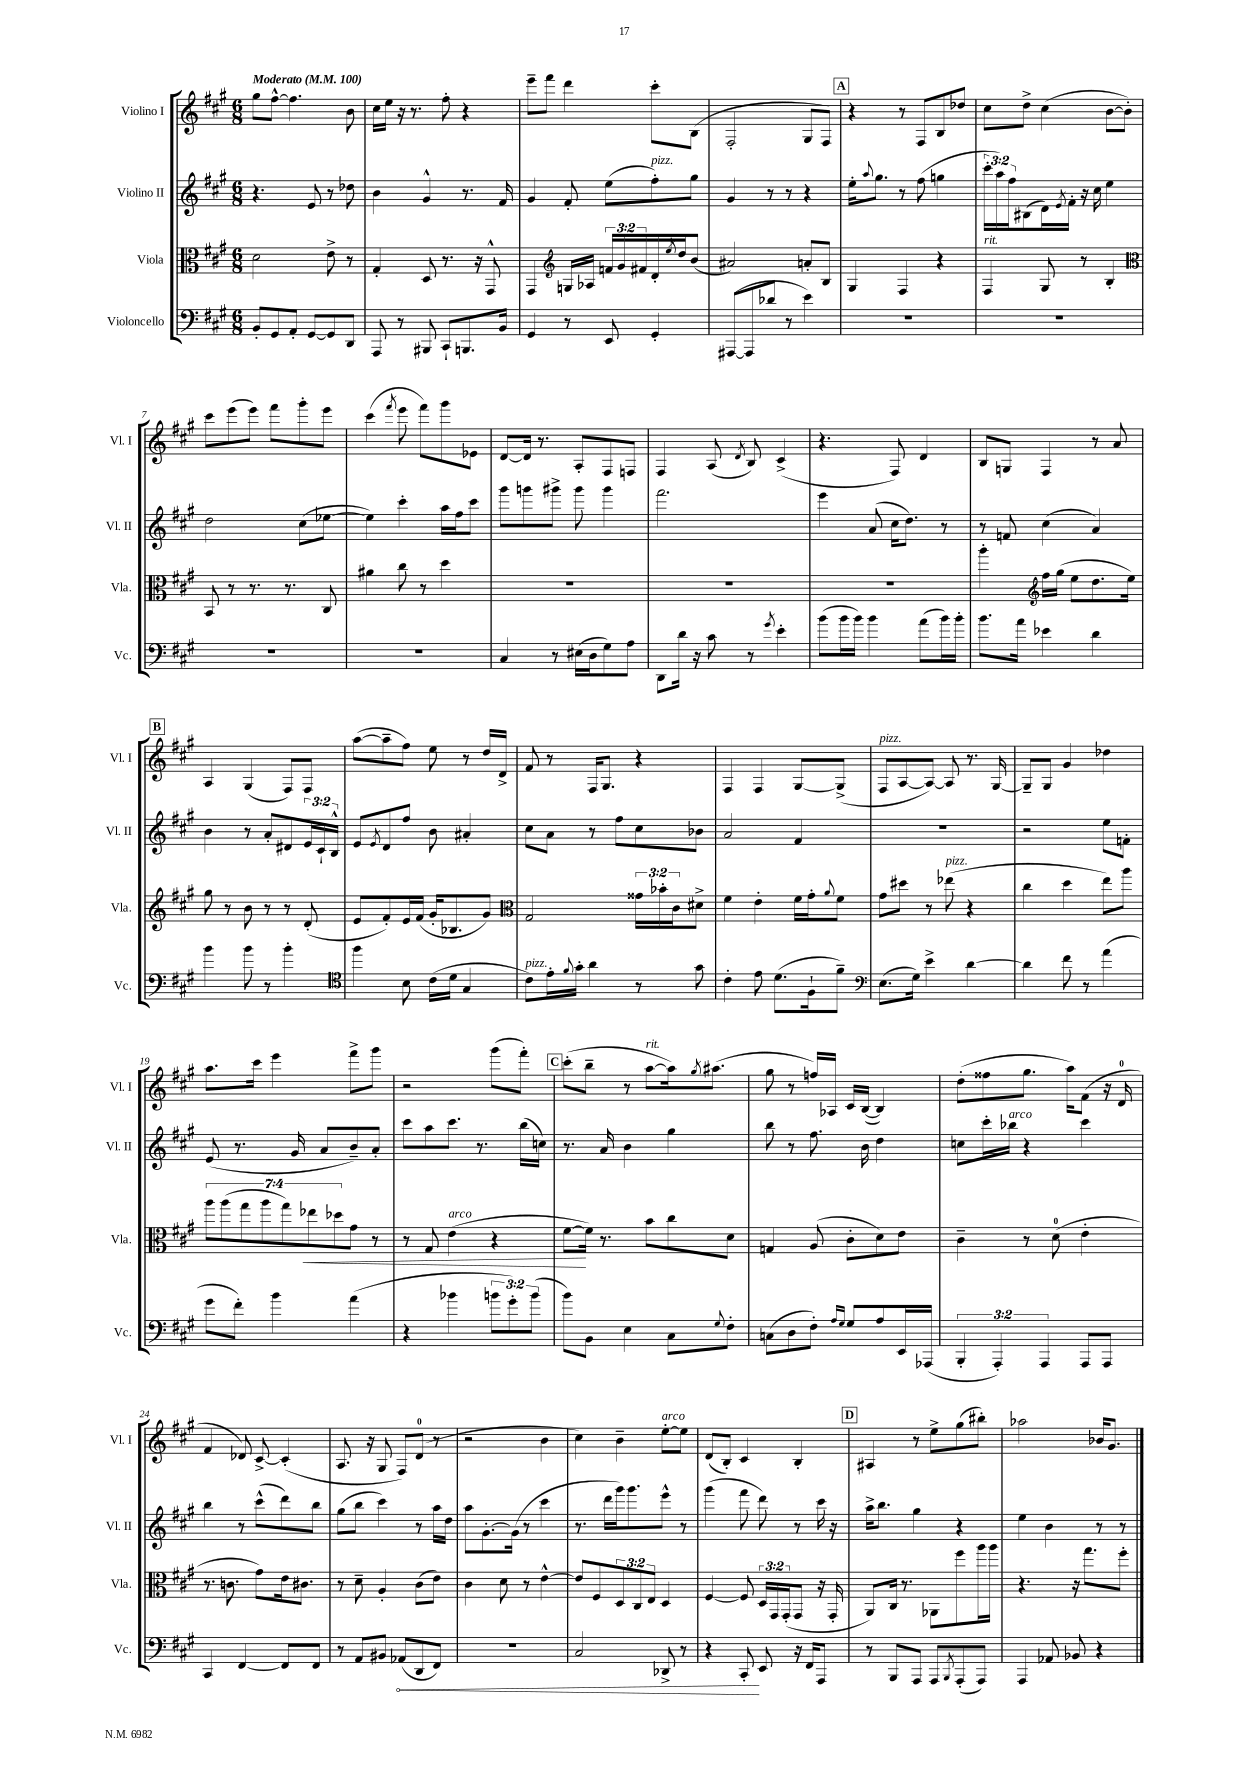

**kern	**dynam	**kern	**dynam	**kern	**kern
*part4	*part4	*part3	*part3	*part2	*part1
*staff4	*staff4	*staff3	*staff3	*staff2	*staff1
*I"Violoncello	*	*I"Viola	*	*I"Violino II	*I"Violino I
*I'Vc.	*	*I'Vla.	*	*I'Vl. II	*I'Vl. I
*clefF4	*	*clefC3	*	*clefG2	*clefG2
*k[f#c#g#]	*	*k[f#c#g#]	*	*k[f#c#g#]	*k[f#c#g#]
*M6/8	*	*M6/8	*	*M6/8	*M6/8
*MM100	*	*MM100	*	*MM100	*MM100
=1	=1	=1	=1	=1	=1
!	!	!	!	!	!LO:TX:a:B:t=Moderato
8BB'/L	.	2d\	.	4.r	8gg#\L
8GG#/	.	.	.	.	[8ff#^^\J
8AA'/J	.	.	.	.	4.ff#\]
[8GG#/L	.	.	.	8e/	.
8GG#/]	.	8e^\	.	8r	.
8DD/J	.	8r	.	8dd-X\	8b\
=2	=2	=2	=2	=2	=2
8AAA/	.	4G#'/	.	4b\	16cc#\LL
.	.	.	.	.	16ee\JJ
8r	.	.	.	.	16r
.	.	.	.	.	8.r
8BBB#X/	.	8D/	.	4g#^^/	.
8CC#`/L	.	8.r	.	.	8ff#'\
8.BBBn/	.	.	.	8.r	4r
.	.	16r	.	.	.
.	.	8GG#^^/	.	.	.
16BB/Jk	.	.	.	16f#/	.
=3	=3	=3	=3	=3	=3
4GG#/	.	4GG#/	.	4g#/	8eee~\L
.	.	.	.	.	8fff#\J
*	*	*clefG2	*	*	*
8r	.	16Gn/LL	.	8f#'/	4ddd\
.	.	16A-X/JJ	.	.	.
8EE/	.	24fn/LL	.	(8ee\L	.
.	.	24g#/	.	.	.
.	.	24f#X/	.	.	.
!	!	!	!	!LO:TX:a:i:t=pizz.	!
4GG#'/	.	16d'/	.	8ff#'\)	8ccc#'\L
.	.	8qee/	.	.	.
.	.	16dd/J	.	.	.
.	.	(8b/J	.	8gg#\J	(8B\J
=4	=4	=4	=4	=4	=4
([8AAA#X/L	.	2a#X/)	.	4g#/	2F#'/
8AAA#/]	.	.	.	.	.
8d-X/J	.	.	.	8r	.
8r	.	.	.	8r	.
4e\)	.	8an'/L	.	4r	8G#/L
.	.	8B/J	.	.	8F#/J)
!!LO:REH:place=s1:t=A
=5	=5	=5	=5	=5	=5
2.r	.	4G#/	.	16ee'\KL	4r
.	.	.	.	8qqaa/	.
.	.	.	.	8.gg#\J	.
.	.	4F#/	.	8r	8r
.	.	.	.	(8ff#\	8F#/L
.	.	4r	.	4ggn\	8B/
.	.	.	.	.	8dd-X/J
=6	=6	=6	=6	=6	=6
!	!	!LO:TX:a:i:t=rit.	!	!	!
2.r	.	4F#/	.	24ccc#'\LL	8cc#\L
.	.	.	.	24aa\)	.
.	.	.	.	24ff#\J	.
.	.	.	.	(8B#X\	8dd^\J
.	.	8G#/	.	16d\L)	(4cc#\
.	.	.	.	8qe/	.
.	.	.	.	16f#'\JJ	.
.	.	8r	.	16r	.
.	.	.	.	16cc#\	.
.	.	4B'/	.	4ee\	[8b\L
.	.	.	.	.	8b'\J])
!!LO:LB:g=z
=7	=7	=7	=7	=7	=7
*	*	*clefC3	*	*	*
2.r	.	8BB/	.	2dd\	8ccc#\L
.	.	8r	.	.	(8eee\
.	.	8.r	.	.	8eee\J)
.	.	.	.	.	8fff#\L
.	.	8.r	.	.	.
.	.	.	.	(8cc#\L	8ggg#'\
.	.	8C#/	.	[8ee-X\J	8eee\J
=8	=8	=8	=8	=8	=8
2.r	.	4a#X\	.	4ee-\])	(4ccc#\
.	.	.	.	.	8qfff#/
.	.	8cc#\	.	4ccc#'\	8eee\
.	.	8r	.	.	8fff#\L)
.	.	4dd\	.	16aa\LL	8ggg#\
.	.	.	.	16ff#\J	.
.	.	.	.	8ccc#\J	8e-X\J
=9	=9	=9	=9	=9	=9
4C#/	.	2.r	.	8ggg#\L	[8d/L
.	.	.	.	8gggn\	16d/Jk]
.	.	.	.	.	8.r
8r	.	.	.	8ggg#X^\J	.
(16E#X\LL	.	.	.	8ggg#\	8A'/L
16D\J	.	.	.	.	.
8G#\)	.	.	.	4ggg#\	8F#/
8A\J	.	.	.	.	8Fn/J
=10	=10	=10	=10	=10	=10
8DD\L	.	2.r	.	2.fff#\	4F#/
16d\Jk	.	.	.	.	.
16r	.	.	.	.	.
8c#\	.	.	.	.	(8A/
.	.	.	.	.	8qd/
8r	.	.	.	.	8B/)
8qg#/	.	.	.	.	.
4e'\	.	.	.	.	(4c#^/
=11	=11	=11	=11	=11	=11
(8b\L	.	2.r	.	4eee\	4.r
16b\L	.	.	.	.	.
16b\JJ)	.	.	.	.	.
4b\	.	.	.	(8a/	.
.	.	.	.	16cc#\KL	8F#/)
.	.	.	.	8.dd\J)	.
(8a\L	.	.	.	.	4d/
16b\L)	.	.	.	8r	.
16b'\JJ	.	.	.	.	.
=12	=12	=12	=12	=12	=12
8.b\L	.	4aa'\	.	8r	8B/L
.	.	.	.	8fn/	8Gn/J
16a\Jk	.	.	.	.	.
*	*	*clefG2	*	*	*
4e-X\	.	16ff#\LL	.	(4cc#\	4F#/
.	.	(16gg#\JJ	.	.	.
.	.	8ee\L	.	.	.
4d\	.	8.dd\	.	4a/)	8r
.	.	.	.	.	8a/
.	.	16ee\Jk)	.	.	.
!!LO:LB:g=z
!!LO:REH:place=s1:t=B
=13	=13	=13	=13	=13	=13
4b\	.	8gg#\	.	4b\	4A/
.	.	8r	.	.	.
8b\	.	8b\	.	8r	(4G#/
8r	.	8r	.	8a'/L	.
4b'\	.	8r	.	8d#X/	8F#/L)
.	.	(8d'/	.	24e/L	8F#/J
.	.	.	.	24c#`/	.
.	.	.	.	24B^^/JJ	.
=14	=14	=14	=14	=14	=14
*clefC4	*	*	*	*	*
4ff#\	.	8e/L	.	8e/L	([8aa\L
.	.	.	.	8qe/	.
.	.	8f#'/)	.	8d/	8aa~\]
8B\	.	16e/L	.	8ff#/J	8ff#\J)
.	.	(16f#/JJ	.	.	.
(16c#\LL	.	16g#'/KL	.	8b\	8ee\
16d\JJ	.	8.B-X/	.	.	.
4G#/	.	.	.	4a#X'/	8r
.	.	8g#/J)	.	.	16dd/LL
.	.	.	.	.	16d^/JJ
=15	=15	=15	=15	=15	=15
*	*	*clefC3	*	*	*
!LO:TX:a:i:t=pizz.	!	!	!	!	!
8c#\L)	.	2G#/	.	8cc#\L	8f#/
16e'\L	.	.	.	8a\J	8r
8qqf#/	.	.	.	.	.
16g#'\JJ	.	.	.	.	.
4a\	.	.	.	8r	16F#/KL
.	.	.	.	.	8.G#/J
.	.	.	.	8ff#\L	.
8r	.	24g##X\LL	.	8cc#\	4r
.	.	24b-X'\	.	.	.
.	.	24c#\J	.	.	.
8g#\	.	8d#X^\J	.	8b-X\J	.
=16	=16	=16	=16	=16	=16
4c#'\	.	4f#\	.	2a/	4F#/
8e\	.	4e'\	.	.	4F#/
(8.d\L	.	.	.	.	.
.	.	16f#\LL	.	4f#/	[8G#/L
16F#`\k	.	16g#'\J	.	.	.
.	.	8qqa/	.	.	.
8f#~\J)	.	8f#\J	.	.	(8G#^/J]
=17	=17	=17	=17	=17	=17
*clefF4	*	*	*	*	*
!	!	!	!	!	!LO:TX:a:i:t=pizz.
(8.E\L	.	8g#\L	.	2.r	8F#/L
.	.	8dd#X\J	.	.	[8A/
16G#\Jk)	.	.	.	.	.
4e^\	.	8r	.	.	8A/J_)
!	!	!LO:TX:a:i:t=pizz.	!	!	!
.	.	(8ee-X\	.	.	8A/]
[4d\	.	4r	.	.	8.r
.	.	.	.	.	[16G#/
=18	=18	=18	=18	=18	=18
4d\]	.	4cc#\	.	2r	8G#~/L]
.	.	.	.	.	8G#/J
8f#\	.	4dd\	.	.	4g#/
8r	.	.	.	.	.
(4a\	.	8ee\L)	.	8ee\L	4dd-X\
.	.	8aa\J	.	8fn'\J	.
!!LO:LB:g=z
=19	=19	=19	=19	=19	=19
8g#\L	.	14aa\L	.	(8e/	8.aa\L
.	.	(14aa\	.	.	.
8f#'\J)	.	.	.	8.r	.
.	.	14gg#\	.	.	.
.	.	.	.	.	16ccc#\Jk
.	.	14aa\	.	.	.
4b\	.	.	.	.	4eee\
.	.	14gg#\)	.	.	.
.	.	.	.	16g#/	.
!	!	!	!LO:HP:b	!	!
.	.	14ee-X\	<	.	.
.	.	.	.	8a/L	.
.	.	14dd-X\	.	.	.
(4a\	.	8g#\J	.	8b~/)	8fff#^\L
.	.	8r	.	8a'/J	8ggg#\J
=20	=20	=20	=20	=20	=20
4r	.	8r	.	8ccc#\L	2r
.	.	8G#/	.	8aa\	.
!	!	!LO:TX:a:i:t=arco	!	!	!
4b-X\	.	(4e\	.	8.ccc#\J	.
.	.	.	.	8.r	.
12bn\L	.	4r	.	.	(8ggg#\L
12g#'\)	.	.	.	.	.
.	.	.	.	(16bb\LL	8fff#'\J)
(12b\J	.	.	.	.	.
.	.	.	.	16ccn\JJ)	.
!!LO:REH:place=s1:t=C
=21	=21	=21	=21	=21	=21
8b\L)	.	[8f#\L	.	8.r	(8ccc#'\L
8BB\J	.	16f#\Jk])	[	.	8bb~\J
.	.	8.r	.	16a/	.
4E\	.	.	.	4b\	8r
!	!	!	!	!	!LO:TX:a:i:t=rit.
.	.	8b\L	.	.	[8aa\L
8C#\L	.	8cc#\	.	4gg#\	16aa\k])
.	.	.	.	.	8qgg#/
.	.	.	.	.	(8.aa#X\J
8qqG#/	.	.	.	.	.
8F#'\J	.	8d\J	.	.	.
=22	=22	=22	=22	=22	=22
(8Cn\L	.	4Gn/	.	8bb\	8gg#\
8D\	.	.	.	8r	8r
8F#'\J)	.	(8A/	.	8.ff#\	16ffn/LL)
.	.	.	.	.	16A-X/JJ
16qqA/LL	.	.	.	.	.
16qqG#/JJ	.	.	.	.	.
8G#/L	.	8c#'\L	.	.	16c#/LL
.	.	.	.	16b\	([16B/JJ
8A/	.	8d\)	.	4dd\	4B/])
16EE/L	.	8e\J	.	.	.
(16AAA-X/JJ	.	.	.	.	.
=23	=23	=23	=23	=23	=23
6BBB'/	.	4c#~\	.	8ccn\L	(8dd'\L
.	.	.	.	16ccc#'\L	8ff##X\
6AAA'/)	.	.	.	.	.
!	!	!	!	!LO:TX:a:i:t=arco	!
.	.	.	.	16bb-X\JJ	.
.	.	8r	.	4r	8.gg#\J
6AAA/	.	.	.	.	.
.	.	(8d\	.	.	.
.	.	.	.	.	16aa\KL)
8AAA/L	.	4e'\	.	4ccc#\	(8f#\J
8AAA/J	.	.	.	.	16r
.	.	.	.	.	16d/
!!LO:LB:g=z
=24	=24	=24	=24	=24	=24
4CC#/	.	8.r	.	4bb\	4f#/
.	.	8.cn\	.	.	.
[4FF#/	.	.	.	8r	8d-X/)
.	.	8g#\L)	.	(8ccc#^^\L	[8c#^/
8FF#/L]	.	16e\k	.	8ddd\)	(4c#'/]
.	.	8.c#X\J	.	.	.
8FF#/J	.	.	.	8bb\J	.
=25	=25	=25	=25	=25	=25
8r	.	8r	.	(8gg#\L	8.A/
8AA/L	.	8d~\	.	8bb\J	.
.	.	.	.	.	16r
8BB#X/J	.	4A'/	.	4ccc#\)	8G#/
!	!LO:HP:b	!	!	!	!
(8AA-X/L	<	.	.	.	8F#/L)
8DD/	.	(8c#\L	.	8r	(8d/J
8FF#/J)	.	8e\J)	.	16aa\LL	8r
.	.	.	.	16dd\JJ	.
=26	=26	=26	=26	=26	=26
2.r	.	4c#\	.	8aa\L	2r
.	.	.	.	[8.g#'\	.
.	.	8d\	.	.	.
.	.	.	.	(16g#\Jk]	.
.	.	8r	.	8r	.
.	.	[4e^^\	.	4ccc#\	4b\
=27	=27	=27	=27	=27	=27
2C#/	.	8e/L]	.	8.r	4cc#\)
.	.	8F#/	.	.	.
.	.	.	.	16ddd\LL	.
.	.	12D/	.	16ggg#\J)	4b~\
.	.	.	.	8.ggg#\	.
.	.	12C#/	.	.	.
.	.	12E/J	.	.	.
!	!	!	!	!	!LO:TX:a:i:t=arco
8DD-X^/	.	4D/	.	8eee^^\J	[8ee'\L
8r	.	.	.	8r	8ee\J]
=28	=28	=28	=28	=28	=28
4r	.	[4F#/	.	(4ggg#\	(8d/L
.	.	.	.	.	8B'/J)
8CC#'/	.	8F#/]	.	8fff#\	4c#/
8EE/	[	24D/LL	.	8ddd\)	.
.	.	24GG#/	.	.	.
.	.	(24GG#'/J	.	.	.
16r	.	8GG#/J	.	8r	4B'/
16FF#/KL	.	.	.	.	.
8AAA/J	.	16r	.	16ccc#\	.
.	.	16GG#'/	.	16r	.
!!LO:REH:place=s1:t=D
=29	=29	=29	=29	=29	=29
8r	.	8AA/L)	.	16aa^\KL	4A#X/
.	.	.	.	8.bb\J	.
8BBB/L	.	16C#/Jk	.	.	.
.	.	8.r	.	.	.
8AAA/J	.	.	.	4gg#\	8r
8AAA/L	.	8AA-X\L	.	.	8ee^\L
8qBBB/	.	.	.	.	.
(8AAA'/	.	8ff#\	.	4r	(8gg#\
8AAA/J)	.	16aa\L	.	.	8bb#X'\J)
.	.	16aa\JJ	.	.	.
=30	=30	=30	=30	=30	=30
4AAA/	.	4.r	.	4ee\	2aa-X\
8AA-X/	.	.	.	4b\	.
8BB-X/	.	16r	.	.	.
.	.	8.gg#\L	.	.	.
4r	.	.	.	8r	16b-X/KL
.	.	.	.	.	8.g#/J
.	.	8ff#'\J	.	8r	.
==	==	==	==	==	==
*-	*-	*-	*-	*-	*-
